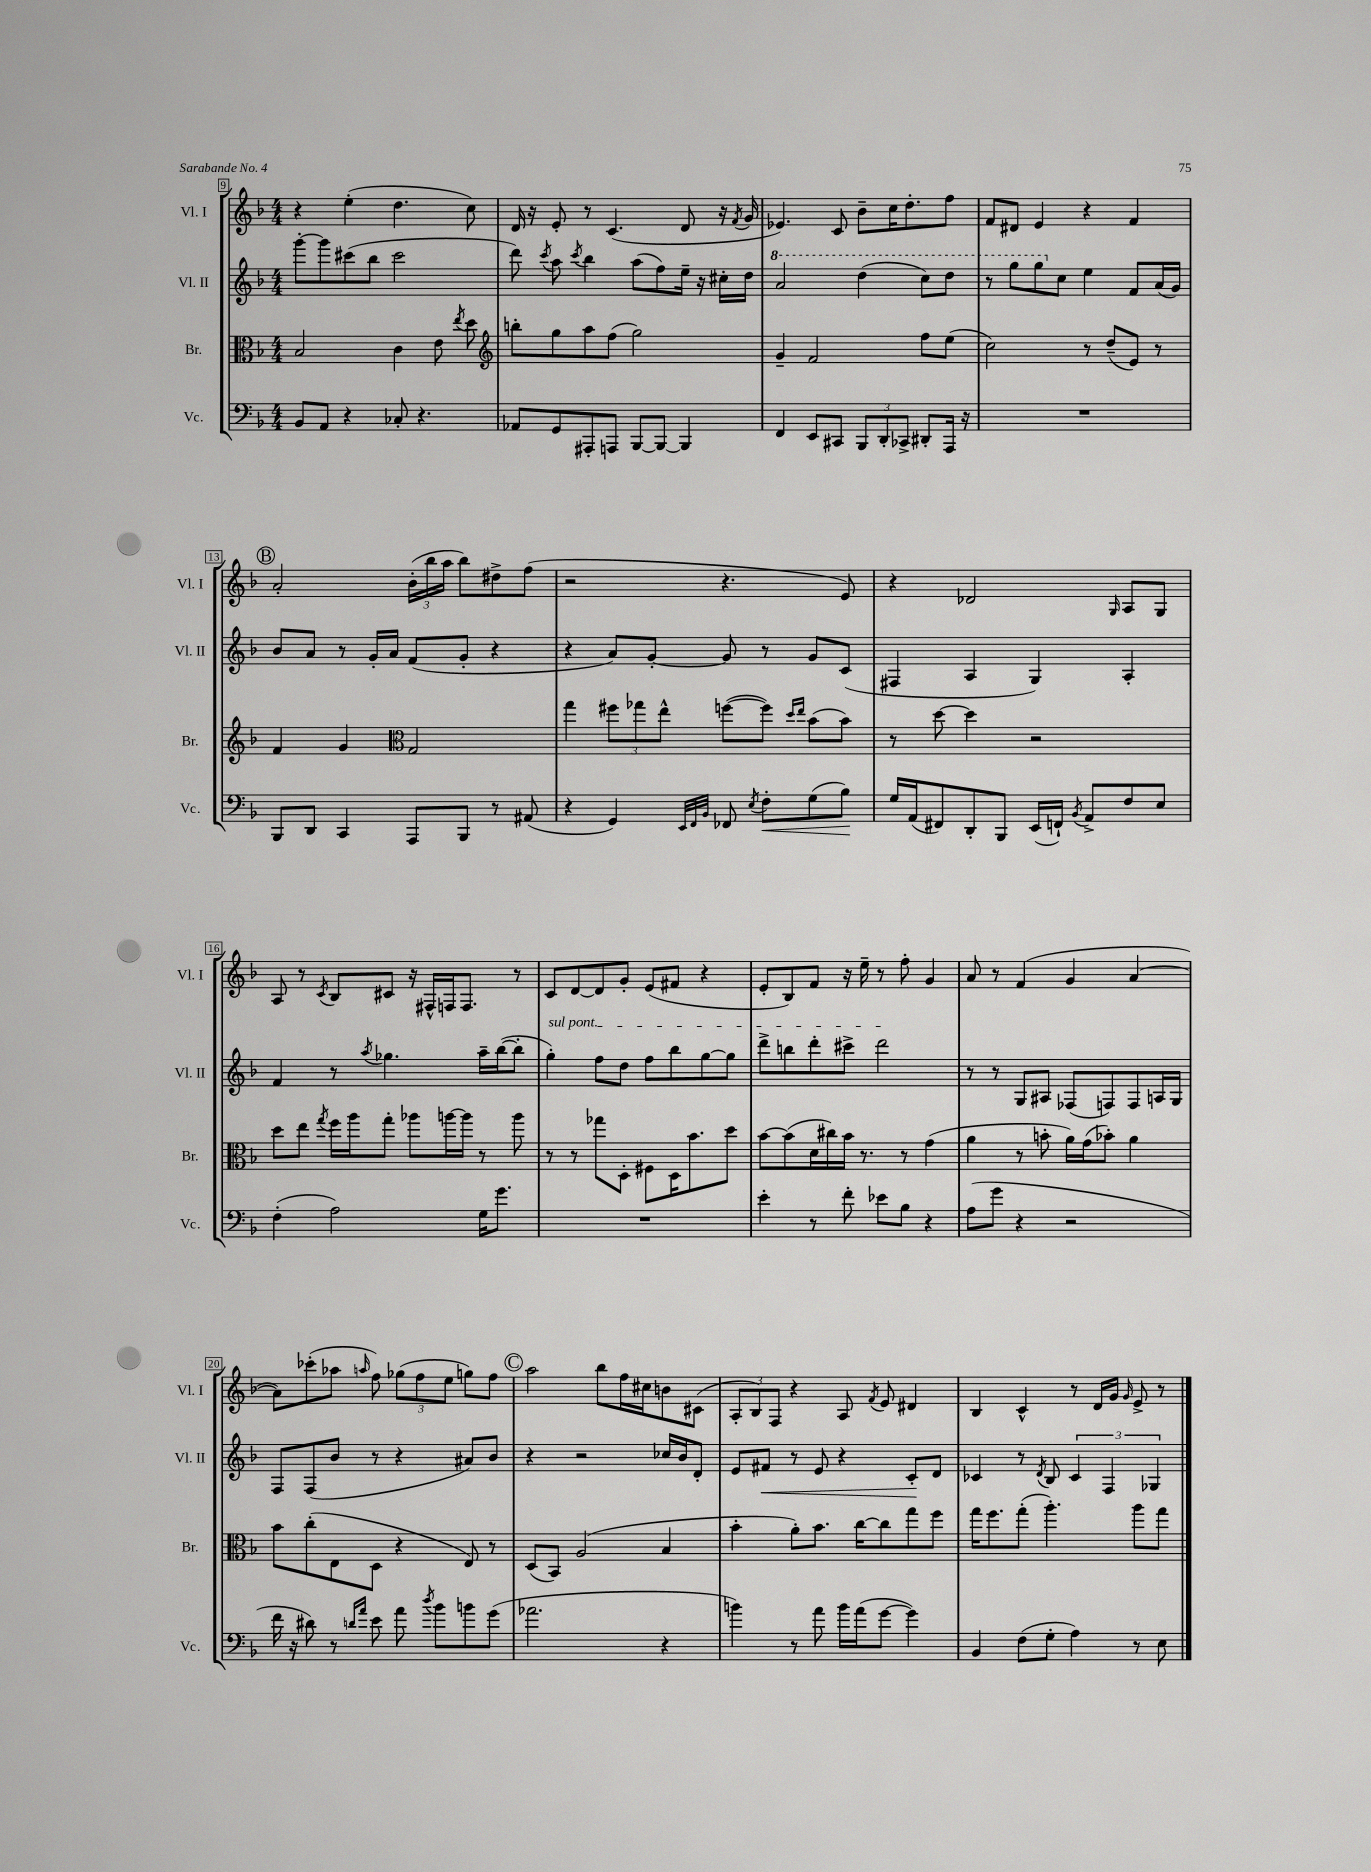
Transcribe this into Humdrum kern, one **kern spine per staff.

**kern	**kern	**kern	**kern
*staff4	*staff3	*staff2	*staff1
*clefF4	*clefC3	*clefG2	*clefG2
*k[b-]	*k[b-]	*k[b-]	*k[b-]
*M4/4	*M4/4	*M4/4	*M4/4
8BB-	2B-	[8ggg'	4r
8AA	.	8ggg]	.
4r	.	(8ccc#	(4ee'
.	.	8bb-	.
8C-'	4c	2ccc#	4.dd
4.r	.	.	.
.	8e	.	.
.	8qee	.	.
.	8dd	.	8cc)
=	=	=	=
*	*clefG2	*	*
8AA-	8bb'	8ddd)	16d
.	.	.	16r
.	.	8qccc	.
8GG	8gg	8aa	8e'
.	.	8qccc	.
8AAA#'	8aa	4bb-	8r
8AAA	(8ff	.	(4.c
[8BBB-	2gg)	(8aa	.
8BBB-_	.	8ff)	.
4BBB-]	.	16ee~	8d
.	.	16r	.
.	.	16cc#'	16r
.	.	.	8qf
.	.	16dd	16g
=	=	=	=
4FF	4g~	2aa	4.e-)
8EE	2f	.	.
8CC#	.	.	8c
12BBB-	.	(4ddd	8b-~
12DD'	.	.	.
.	.	.	16cc
12CC-^	.	.	.
.	.	.	8.dd'
8DD#'	8ff	8ccc)	.
16AAA	(8ee	8ddd	8ff
16r	.	.	.
=	=	=	=
1r	2cc)	8r	8f
.	.	8ggg	8d#
.	.	8ggg	4e
.	.	8cc	.
.	8r	4ee	4r
.	(8dd~	.	.
.	8e)	8f	4f
.	8r	(16a	.
.	.	16g)	.
=	=	=	=
8BBB-	4f	8b-	2a'
8DD	.	8a	.
4CC	4g	8r	.
.	.	16g'	.
.	.	16a	.
*	*clefC3	*	*
8AAA	2G	(8f	(24b-'
.	.	.	24bb-
.	.	.	24aa
8BBB-	.	8g'	8bb-)
8r	.	4r	8dd#^
(8AA#	.	.	(8ff
=	=	=	=
4r	4gg	4r	2r
4GG)	12ff#	8a)	.
.	12gg-	.	.
.	.	[8g'	.
.	12ee^^	.	.
32qqEE	.	.	.
32qqFF	.	.	.
32qqBB-	.	.	.
8FF-	([8ff	8g]	4.r
8qE	.	.	.
8F'	8ff])	8r	.
.	16qqdd	.	.
.	16qqee	.	.
(8G	(8b-	8g	.
8B-)	8b-)	(8c	8e)
=	=	=	=
16G	8r	4F#	4r
(16AA	.	.	.
8FF#)	[8dd	.	.
8DD'	4dd]	4A	2d-
8BBB-	.	.	.
(16EE	2r	4G)	.
16FF`)	.	.	.
8qBB-	.	.	.
8AA^	.	.	.
.	.	.	16qqG
8F	.	4A'	8A
8E	.	.	8G
=	=	=	=
(4F'	8dd	4f	8A
.	8ee	.	8r
.	8qgg	.	8qc
2A)	16ff	8r	8B-
.	16aa	.	.
.	.	8qaa	.
.	8gg'	4.gg-	8c#
.	8aa-	.	16r
.	.	.	16F#^^
.	[16aa	.	16F
.	16aa]	.	8.F
16G	8r	16aa~	.
8.g	.	([16bb-	.
.	8aa	8bb-']	8r
=	=	=	=
1r	8r	4gg')	8c
.	8r	.	[8d
.	8gg-	8ff	8d]
.	8D'	8dd	8g'
.	8F#	8ff	(8e
.	16D	8bb-	8f#
.	8.b-	.	.
.	.	[8gg	4r
.	8dd	8gg]	.
=	=	=	=
4e'	[8b-	8ddd^	8e'
.	(8b-]	8bb	8B-)
8r	16d	8ddd'	8f
.	16cc#)	.	.
8f'	16b-	8ccc#^	16r
.	8.r	.	16ee~
8e-	.	2ddd	8r
8B-	8r	.	8ff'
4r	(4g	.	4g
=	=	=	=
(8A	4a	8r	8a
8g	.	8r	8r
4r	8r	8G	(4f
.	8b'	8A#	.
2r	16a)	(8F-	4g
.	(16g	.	.
.	8b-')	8F)	.
.	4a	8F	[4a
.	.	16A	.
.	.	16G	.
=	=	=	=
16f	8b-	8F	8a])
16r	.	.	.
8d#)	(8cc'	(8F	(8ccc-'
8r	8E	8b-	8aa-
16qqd	.	.	.
16qqa	.	.	16qqaa
8e	8D	8r	8ff)
8a	4r	4r	(12gg-
.	.	.	12ff
8qdd	.	.	.
8b-	.	.	.
.	.	.	12ee
8b	8E)	8a#)	8gg)
(8g	8r	8b-	8ff
=	=	=	=
2.a-	(8D	4r	2aa
.	8BB-)	.	.
.	(2A	2r	.
.	.	.	8bb-
.	.	.	16ff
.	.	.	16cc#
4r	4B-	16cc-	8b
.	.	16b-	.
.	.	8d'	(8c#
=	=	=	=
4b)	4b-'	8e	12A'
.	.	.	12B-)
.	.	8f#	.
.	.	.	12F
8r	8a')	8r	4r
8a	8.b-	8e	.
16b	.	4r	8A
(16a	[16cc	.	.
.	.	.	8qf
[8g	8cc]	.	8e
4g])	8gg	8c'	4d#
.	8ff	8d	.
=	=	=	=
4BB-	16gg	4c-	4B-
.	8.ff	.	.
(8F	(8gg'	8r	4c^^
.	.	8qd	.
8G'	4.aa')	8B-	.
4A)	.	6c-	8r
.	.	.	16d
.	.	6F	.
.	.	.	16g
.	.	.	16qqg
8r	8aa	.	8e^
.	.	6G-	.
8E	8gg	.	8r
==	==	==	==
*-	*-	*-	*-
